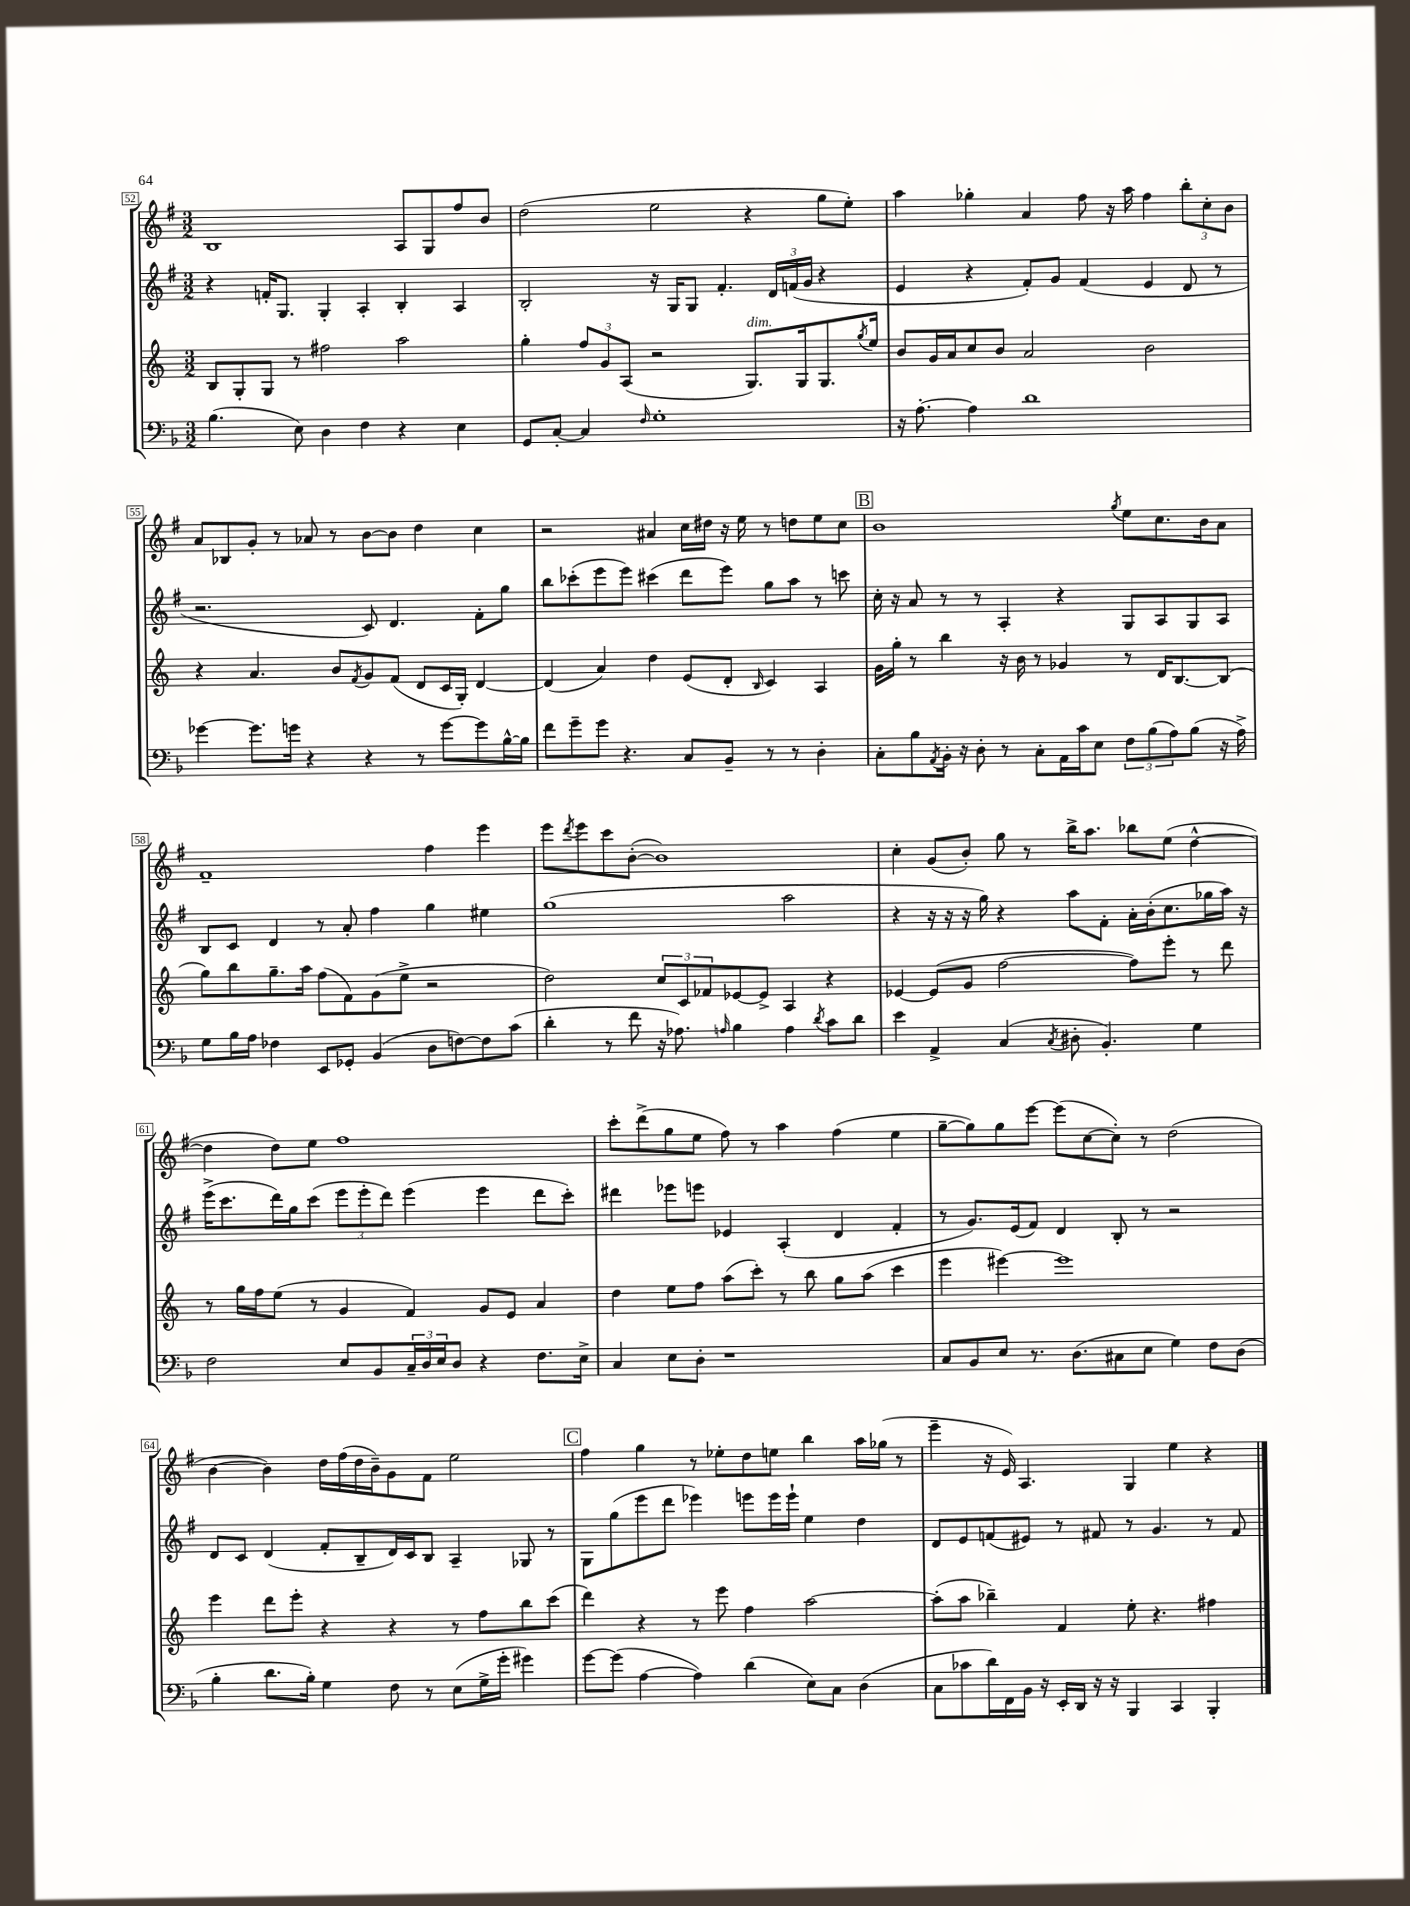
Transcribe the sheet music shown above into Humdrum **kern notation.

**kern	**kern	**kern	**kern
*part4	*part3	*part2	*part1
*staff4	*staff3	*staff2	*staff1
*clefF4	*clefG2	*clefG2	*clefG2
*k[b-]	*k[]	*k[f#]	*k[f#]
*M3/2	*M3/2	*M3/2	*M3/2
=52	=52	=52	=52
(4.B-\	8B/L	4r	1B
.	8G'/	.	.
.	8G/J	16fn'/KL	.
.	.	8.G/J	.
8E\)	8r	.	.
4D\	2ff#X\	4G'/	.
4F\	.	4A'/	.
4r	2aa\	4B'/	8A/L
.	.	.	8G/
4E\	.	4A/	8ff#/
.	.	.	8b/J
=53	=53	=53	=53
8GG/L	4gg'\	2B'/	(2dd\
[8C'/J	.	.	.
4C/]	12ff/L	.	.
.	12g/	.	.
.	(12A/J	.	.
16qqF/	.	.	.
1G'	2r	16r	2ee\
.	.	16G/KL	.
.	.	8G/J	.
.	.	4.f#'/	.
!	!LO:TX:a:i:t=dim.	!	!
.	8.G/L)	.	4r
.	.	24d/LL	.
.	.	(24fn/	.
.	16G/k	.	.
.	.	24g/JJ	.
.	8.G/	4r	8gg\L
.	.	.	8ee'\J)
.	8qgg/	.	.
.	16ee/Jk	.	.
=54	=54	=54	=54
16r	8b/L	4e/	4aa\
[8.A'\	.	.	.
.	16g/L	.	.
.	16a/J	.	.
4A\]	8cc/	4r	4gg-X'\
.	8b/J	.	.
1d	2a/	8f#'/L)	4a/
.	.	8g/J	.
.	.	(4f#/	8ff#\
.	.	.	16r
.	.	.	16aa\
.	2b\	4e/	4ff#\
.	.	8d/	12bb'\L
.	.	.	12cc'\
.	.	8r	.
.	.	.	12b\J
!!LO:LB:g=z
=55	=55	=55	=55
[4g-X\	4r	2.r	8a/L
.	.	.	8B-X/
8.g-\L]	4.a/	.	8g'/J
.	.	.	8r
16gn\Jk	.	.	.
4r	.	.	8a-X/
.	8b/L	.	8r
.	8qf/	.	.
4r	8g/	8c/)	[8b\L
.	(8f/J	4.d/	8b\J]
8r	8d/L	.	4dd\
[8g\L	16c/L	.	.
.	16G'/JJ)	.	.
8g\]	[4d/	8f#'\L	4cc\
[16B-^^\L	.	8gg\J	.
16B-\JJ]	.	.	.
=56	=56	=56	=56
8f\L	(4d/]	8bb\L	2r
8g~\	.	(8ccc-X'\	.
8g\J	4a/)	8eee\	.
4.r	.	8eee\J)	.
.	4dd\	(4ccc#X\	4a#X/
8C/L	(8e/L	8ddd\L	16cc\LL
.	.	.	16dd#X\JJ
8BB-~/J	8d'/J	8eee\J)	16r
.	.	.	16ee\
.	16qqB/	.	.
8r	4c/)	8gg\L	8r
8r	.	8aa\J	8ddn\L
4D'\	4A/	8r	8ee\
.	.	8cccn\	8cc\J
!!LO:REH:place=s1:t=B
=57	=57	=57	=57
8C'\L	16g\LL	16cc'\	1b
.	16gg'\JJ	16r	.
8B-\	8r	8a/	.
8qAA/	.	.	.
16BB-'\Jk	4bb\	8r	.
16r	.	.	.
8D'\	.	8r	.
8r	16r	4A'/	.
.	16b\	.	.
8C'\L	8r	.	.
16AA\L	4g-X/	4r	.
16c\J	.	.	.
8E\J	.	.	.
.	.	.	8qgg/
12F\L	8r	8G/L	8ee\L
(12B-\	.	.	.
.	16d/KL	8A/	8.cc\
12A\)	.	.	.
.	[8.B/	.	.
(8B-\J	.	8G/	.
.	.	.	16b\k
16r	(8B/J]	8A/J	8a\J
16A^\)	.	.	.
!!LO:LB:g=z
=58	=58	=58	=58
8G\L	8gg\L)	8B/L	1f#~
16B-\L	8bb\	8c/J	.
16A\JJ	.	.	.
4F-X\	8.gg~\	4d/	.
.	16aa\Jk	.	.
8EE/L	(8ff\L	8r	.
8GG-X'/J	8f\)	8a'/	.
(4BB-/	(8g\	4ff#\	.
.	8ee^\J	.	.
8D\L	2r	4gg\	4ff#\
[8Fn\)	.	.	.
8F\]	.	4ee#X\	4eee\
(8c\J	.	.	.
=59	=59	=59	=59
4d'\	2dd\)	(1gg	8eee\L
.	.	.	8qddd/
.	.	.	8eee\
8r	.	.	8ccc\
8f\	.	.	([8b'\J
16r	12cc/L	.	1b])
8.A-X\)	.	.	.
.	12c/	.	.
.	12f-X/	.	.
16qqAn/	.	.	.
4B-\	[8e-X/	.	.
.	8e-^/J]	.	.
4A\	4A/	2aa\	.
8qd/	.	.	.
8c\L	4r	.	.
8d\J	.	.	.
=60	=60	=60	=60
4e\	[4e-X/	4r	4cc'\
4AA^/	(8e-/L]	16r	(8g/L
.	.	16r	.
.	8g/J	16r	8b'/J)
.	.	16gg\)	.
(4C/	[2ff\	4r	8gg\
.	.	.	8r
8qC/	.	.	.
8D#X'\	.	8aa\L	16bb^\KL
.	.	.	8.aa\J
4.BB-'/)	.	8f#'\J	.
.	8ff\L])	16a'\LL	8bb-X\L
.	.	(16b'\J	.
.	8eee'\J	8.cc\	(8ee\J
4G\	8r	.	[4dd^^\
.	.	16gg-X\L	.
.	8ddd\	16aa\JJ)	.
.	.	16r	.
!!LO:LB:g=z
=61	=61	=61	=61
2F\	8r	(16eee^\KL	4dd\]
.	.	8.ccc\	.
.	16gg\LL	.	.
.	16ff\J	.	.
.	(8ee\J	16ddd\L)	8dd\L)
.	.	16gg\J	.
.	8r	(8ccc\J	8ee\J
8E/L	4g/	12eee\L	1ff#
.	.	12eee'\	.
8BB-/	.	.	.
.	.	12ddd\J)	.
24C~/L	4f/)	(4eee\	.
24D/	.	.	.
24E/J	.	.	.
8D/J	.	.	.
4r	8g/L	4eee\	.
.	8e/J	.	.
8.F\L	4a/	8ddd\L	.
.	.	8ccc'\J)	.
16E^\Jk	.	.	.
=62	=62	=62	=62
4C/	4dd\	4ddd#X\	8ccc'\L
.	.	.	(8ddd^\
8E\L	8ee\L	8eee-X\L	8gg\
8D'\J	8ff\J	8eeen\J	8ee\J
1r	(8aa\L	4e-X/	8ff#\)
.	8ccc'\J)	.	8r
.	8r	(4A'/	4aa\
.	8bb\	.	.
.	8gg\L	4d/	(4ff#\
.	(8aa\J	.	.
.	4ccc\	4f#'/	4ee\
=63	=63	=63	=63
8C/L	4eee\	8r	[8gg~\L
8BB-/	.	8.g/L)	8gg\])
8E/J	[4eee#X\)	.	8gg\
.	.	(16e/k	.
8.r	.	8f#/J)	[8eee\J
.	1eee#]	4d/	(8eee\L]
(8.D\L	.	.	.
.	.	.	[8cc\
8C#X\	.	8B'/	8cc'\J])
8E\J	.	8r	8r
4G\)	.	2r	(2dd\
8F\L	.	.	.
(8D\J	.	.	.
!!LO:LB:g=z
=64	=64	=64	=64
4B-'\	4eee\	8d/L	[4b\
.	.	8c/J	.
8.d\L	8ddd\L	(4d/	4b\])
.	8eee'\J	.	.
16B-'\Jk)	.	.	.
4G\	4r	8f#'/L	16dd\LL
.	.	.	(16ff#\
.	.	8B~/	16dd\
.	.	.	16b~\J)
8F\	4r	16d/L)	8g\
.	.	16c/J	.
8r	.	8B/J	8f#\J
(8E\L	8r	4A~/	2ee\
16G^\L	8ff\L	.	.
16g'\JJ	.	.	.
4g#X\)	8bb\	8G-X/	.
.	(8ccc\J	8r	.
!!LO:REH:place=s1:t=C
=65	=65	=65	=65
[8g\L	4ddd\)	8G\L	4ff#\
(8g\J]	.	(8gg\	.
[4A\	4r	8eee\	4gg\
.	.	8ddd\J	.
4A\])	8r	4eee-X\)	8r
.	8eee\	.	8ee-X'\L
(4d\	4ff\	8eeen\L	8dd\
.	.	16eee\L	8een\J
.	.	16eee`\JJ	.
8E\L)	[2aa\	4ee\	4bb\
8C\J	.	.	.
(4D\	.	4dd\	16aa\LL
.	.	.	(16gg-X\JJ
.	.	.	8r
=66	=66	=66	=66
8C\L	(8aa'\L]	8d/L	4eee~\
8c-X\	8aa\J	8e/	.
16d\L)	4bb-X~\)	(8fn/	16r
16FF\	.	.	16e/)
16BB-\JJ	.	8e#X/J)	4.A/
16r	.	.	.
16EE'/LL	4f/	8r	.
16DD/JJ	.	.	.
16r	.	8f#X/	.
16r	.	.	.
4BBB-/	8ee'\	8r	4G/
.	4.r	4.g/	.
4CC/	.	.	4ee\
4BBB-'/	4ff#X\	8r	4r
.	.	8f#/	.
==	==	==	==
*-	*-	*-	*-
